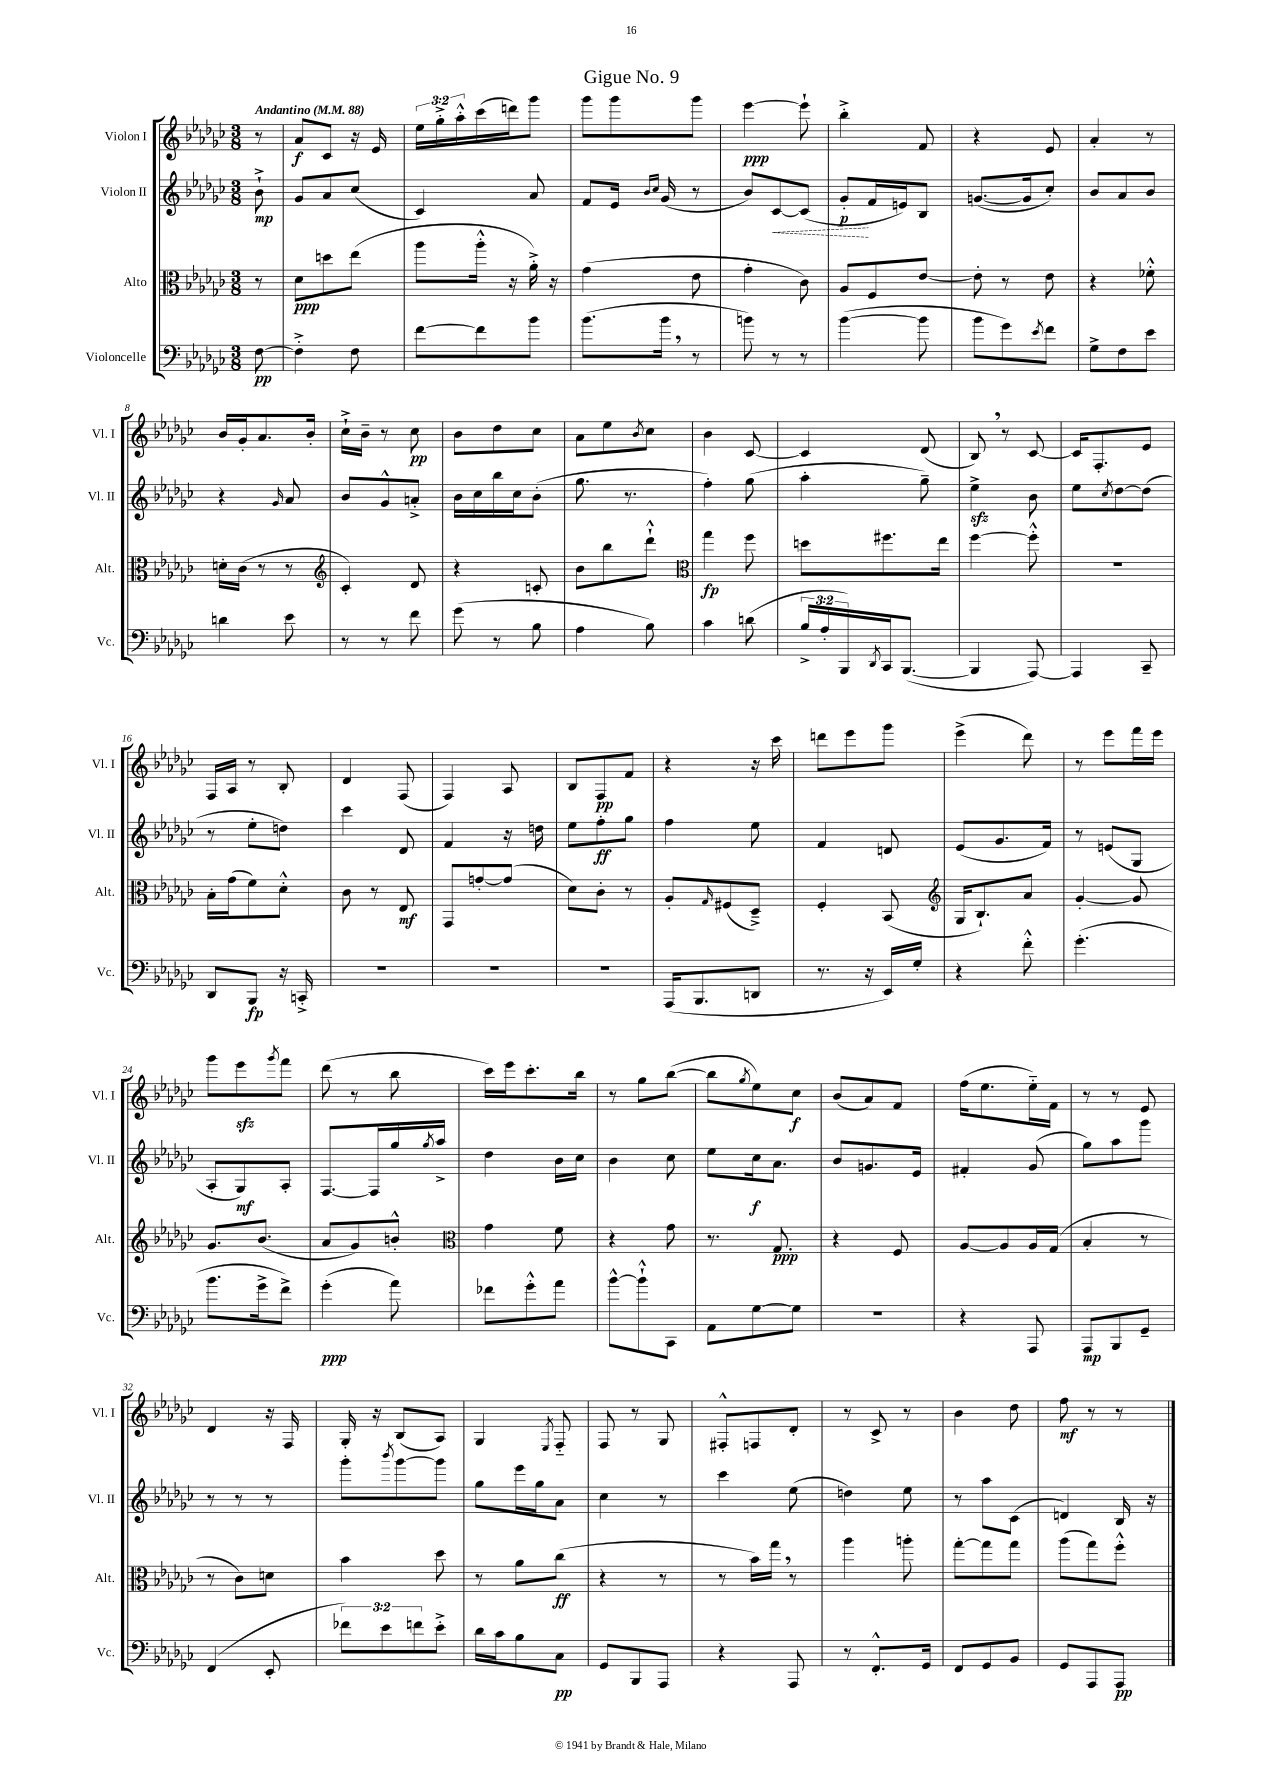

**kern	**dynam	**kern	**dynam	**kern	**dynam	**kern	**dynam
*part4	*part4	*part3	*part3	*part2	*part2	*part1	*part1
*staff4	*staff4	*staff3	*staff3	*staff2	*staff2	*staff1	*staff1
*I"Violoncelle	*	*I"Alto	*	*I"Violon II	*	*I"Violon I	*
*I'Vc.	*	*I'Alt.	*	*I'Vl. II	*	*I'Vl. I	*
*clefF4	*	*clefC3	*	*clefG2	*	*clefG2	*
*k[b-e-a-d-g-c-]	*	*k[b-e-a-d-g-c-]	*	*k[b-e-a-d-g-c-]	*	*k[b-e-a-d-g-c-]	*
*M3/8	*	*M3/8	*	*M3/8	*	*M3/8	*
*MM88	*	*MM88	*	*MM88	*	*MM88	*
=	=	=	=	=	=	=	=
!	!	!	!	!	!	!LO:TX:a:B:t=Andantino	!
[8F\	pp	8r	.	8b-`^\	mp	8r	.
=1	=1	=1	=1	=1	=1	=1	=1
4F'^\]	.	8d-\L	ppp	8g-/L	.	8a-/L	f
.	.	8ddn\	.	8a-/	.	8c-/J	.
8F\	.	(8ee-\J	.	(8cc-/J	.	16r	.
.	.	.	.	.	.	16e-/	.
=2	=2	=2	=2	=2	=2	=2	=2
[8f\L	.	8aa-\L	.	4c-/)	.	24ee-\LL	.
.	.	.	.	.	.	24gg-'^\	.
.	.	.	.	.	.	24aa-'^^\	.
8f\]	.	16aa-'^^\Jk	.	.	.	(16ccc-\	.
.	.	16r	.	.	.	16dddn\J)	.
8b-\J	.	16a-'^\)	.	8a-/	.	8ggg-\J	.
.	.	16r	.	.	.	.	.
=3	=3	=3	=3	=3	=3	=3	=3
(8.b-\L	.	(4g-\	.	8f/L	.	8ggg-\L	.
.	.	.	.	16e-/Jk	.	8ggg-\	.
.	.	.	.	16qqb-/LL	.	.	.
.	.	.	.	16qqcc-/JJ	.	.	.
16b-,\Jk	.	.	.	(16g-/	.	.	.
8r	.	8e-\	.	8r	.	8ggg-\J	.
=4	=4	=4	=4	=4	=4	=4	=4
8bn\)	.	4g-'\	.	8b-/L)	.	[4eee-\	ppp
!	!	!	!	!	!LO:HP:b	!	!
8r	.	.	.	[8c-/	<	.	.
8r	.	8c-\)	.	(8c-/J]	.	8eee-`\]	.
=5	=5	=5	=5	=5	=5	=5	=5
([4b-\	.	8A-/L	.	8g-'/L	p	4bb-'^\	.
.	.	8F/	.	16f/L	[	.	.
.	.	.	.	16en/J)	.	.	.
8b-\]	.	[8e-/J	.	8B-/J	.	8f/	.
=6	=6	=6	=6	=6	=6	=6	=6
8b-\L	.	8e-'\]	.	([8.gn/L	.	4r	.
8g-\)	.	8r	.	.	.	.	.
.	.	.	.	16g/k]	.	.	.
8qe-/	.	.	.	.	.	.	.
8f\J	.	8e-\	.	8cc-'/J)	.	8e-/	.
=7	=7	=7	=7	=7	=7	=7	=7
8G-^\L	.	4r	.	8b-/L	.	4a-'/	.
8F\	.	.	.	8a-/	.	.	.
8e-\J	.	8f-X'^^\	.	8b-/J	.	8r	.
!!LO:LB:g=z
=8	=8	=8	=8	=8	=8	=8	=8
4dn\	.	16dn'\LL	.	4r	.	16b-/LL	.
.	.	(16c-\JJ	.	.	.	16g-'/J	.
.	.	8r	.	.	.	8.a-/	.
.	.	.	.	16qqg-/	.	.	.
8e-\	.	8r	.	8a-/	.	.	.
.	.	.	.	.	.	16b-'/Jk	.
=9	=9	=9	=9	=9	=9	=9	=9
*	*	*clefG2	*	*	*	*	*
8r	.	4c-'/)	.	8b-/L	.	16cc-`^\LL	.
.	.	.	.	.	.	16b-~\JJ	.
8r	.	.	.	8g-^^/	.	8r	.
8f\	.	8d-/	.	8an'^/J	.	8cc-\	pp
=10	=10	=10	=10	=10	=10	=10	=10
(8g-\	.	4r	.	16b-\LL	.	8b-\L	.
.	.	.	.	16cc-\	.	.	.
8r	.	.	.	16bb-\	.	8dd-\	.
.	.	.	.	16cc-\J	.	.	.
8B-\	.	8cn'/	.	(8b-'\J	.	8cc-\J	.
=11	=11	=11	=11	=11	=11	=11	=11
4A-\	.	8b-\L	.	8.gg-\	.	8a-\L	.
.	.	8bb-\	.	.	.	8ee-\	.
.	.	.	.	8.r	.	.	.
.	.	.	.	.	.	8qb-/	.
8B-\)	.	8ddd-`^^\J	.	.	.	8cc-\J	.
=12	=12	=12	=12	=12	=12	=12	=12
*	*	*clefC3	*	*	*	*	*
4c-\	.	4gg-\	fp	4ff'\)	.	4b-\	.
(8dn\	.	8ff\	.	(8gg-\	.	[8c-/	.
=13	=13	=13	=13	=13	=13	=13	=13
24B-^/LL	.	8ddn\L	.	4aa-'\	.	4c-/]	.
24A-'/	.	.	.	.	.	.	.
24BBB-/)	.	.	.	.	.	.	.
8qDD-/	.	.	.	.	.	.	.
16CC-/J	.	8.ff#X\	.	.	.	.	.
([8.BBB-/J	.	.	.	.	.	.	.
.	.	.	.	8gg-~\)	.	(8d-/	.
.	.	16ee-\Jk	.	.	.	.	.
=14	=14	=14	=14	=14	=14	=14	=14
4BBB-/]	.	[4ff\	.	4ee-zz^\	.	8B-,/)	.
.	.	.	.	.	.	8r	.
[8AAA-/)	.	8ff'^^\]	.	8b-\	.	[8c-/	.
=15	=15	=15	=15	=15	=15	=15	=15
4AAA-/]	.	4.r	.	8ee-\L	.	16c-/KL]	.
.	.	.	.	.	.	8.F'/	.
.	.	.	.	8qcc-/	.	.	.
.	.	.	.	[8dd-\	.	.	.
8CC-~/	.	.	.	(8dd-\J]	.	8e-/J	.
!!LO:LB:g=z
=16	=16	=16	=16	=16	=16	=16	=16
8DD-/L	.	16B-'\LL	.	8r	.	16F/LL	.
.	.	(16g-\J	.	.	.	16A-/JJ	.
8BBB-/J	fp	8f\)	.	8ee-'\L	.	8r	.
16r	.	8d-'^^\J	.	8ddn\J)	.	8B-'/	.
16CCn'^/	.	.	.	.	.	.	.
=17	=17	=17	=17	=17	=17	=17	=17
4.r	.	8c-\	.	4ccc-\	.	4d-/	.
.	.	8r	.	.	.	.	.
.	.	8E-/	mf	8d-/	.	(8F/	.
=18	=18	=18	=18	=18	=18	=18	=18
4.r	.	8GG-/L	.	4f/	.	4F/)	.
.	.	[8gn'/	.	.	.	.	.
.	.	(8g/J]	.	16r	.	8A-/	.
.	.	.	.	16ddn\	.	.	.
=19	=19	=19	=19	=19	=19	=19	=19
4.r	.	8d-\L)	.	8ee-\L	.	8B-/L	.
.	.	8c-'\J	.	8ff'\	ff	8F/	pp
.	.	8r	.	8gg-\J	.	8f/J	.
=20	=20	=20	=20	=20	=20	=20	=20
(16AAA-/KL	.	8A-'/L	.	4ff\	.	4r	.
8.BBB-/	.	.	.	.	.	.	.
.	.	16qqG-/	.	.	.	.	.
.	.	(8F#X/	.	.	.	.	.
8DDn/J	.	8D-~^/J)	.	8ee-\	.	16r	.
.	.	.	.	.	.	16ccc-\	.
=21	=21	=21	=21	=21	=21	=21	=21
8.r	.	4F'/	.	4f/	.	8dddn\L	.
.	.	.	.	.	.	8eee-\	.
16r	.	.	.	.	.	.	.
16EE-/LL)	.	(8BB-/	.	8dn/	.	8ggg-\J	.
16G-'/JJ	.	.	.	.	.	.	.
=22	=22	=22	=22	=22	=22	=22	=22
*	*	*clefG2	*	*	*	*	*
4r	.	16G-/KL	.	(8e-/L	.	(4eee-^\	.
.	.	8.B-`/)	.	.	.	.	.
.	.	.	.	8.g-/	.	.	.
8f'^^\	.	8a-/J	.	.	.	8ddd-\)	.
.	.	.	.	16f/Jk)	.	.	.
=23	=23	=23	=23	=23	=23	=23	=23
(4.g-'\	.	[4g-'/	.	8r	.	8r	.
.	.	.	.	(8en/L	.	8eee-\L	.
.	.	8g-/]	.	8G-/J	.	16fff\L	.
.	.	.	.	.	.	16eee-\JJ	.
!!LO:LB:g=z
=24	=24	=24	=24	=24	=24	=24	=24
8.b-\L	.	8.g-/L	.	8A-'/L	.	8ggg-\L	.
.	.	.	.	8G-/)	mf	8eee-zz\	.
16g-^\k	.	(8.b-/J	.	.	.	.	.
.	.	.	.	.	.	8qggg-/	.
8f^\J)	.	.	.	8A-'/J	.	8fff\J	.
=25	=25	=25	=25	=25	=25	=25	=25
(4g-'\	ppp	8a-/L	.	[8.F/L	.	(8ddd-\	.
.	.	8g-/)	.	.	.	8r	.
.	.	.	.	16F/L]	.	.	.
8a-\)	.	8bn'^^/J	.	16gg-/	.	8bb-\	.
.	.	.	.	8qgg-/	.	.	.
.	.	.	.	16aa-^/JJ	.	.	.
=26	=26	=26	=26	=26	=26	=26	=26
*	*	*clefC3	*	*	*	*	*
8f-X\L	.	4g-\	.	4dd-\	.	16ccc-\LL)	.
.	.	.	.	.	.	16eee-\J	.
8g-'^^\	.	.	.	.	.	8.ccc-'\	.
8a-\J	.	8f\	.	16b-\LL	.	.	.
.	.	.	.	16cc-\JJ	.	16bb-\Jk	.
=27	=27	=27	=27	=27	=27	=27	=27
[8b-^^\L	.	4r	.	4b-\	.	8r	.
8b-`^^\]	.	.	.	.	.	8gg-\L	.
8CC-\J	.	8g-\	.	8cc-\	.	([8bb-\J	.
=28	=28	=28	=28	=28	=28	=28	=28
8AA-\L	.	8.r	.	8ee-\L	.	8bb-\L]	.
.	.	.	.	.	.	8qgg-/	.
[8G-\	.	.	.	16cc-\k	f	8ee-\)	.
.	.	8.G-/	ppp	8.a-\J	.	.	.
8G-\J]	.	.	.	.	.	8cc-\J	f
=29	=29	=29	=29	=29	=29	=29	=29
4.r	.	4r	.	8b-/L	.	(8b-/L	.
.	.	.	.	8.gn/	.	8a-/)	.
.	.	8F/	.	.	.	8f/J	.
.	.	.	.	16e-/Jk	.	.	.
=30	=30	=30	=30	=30	=30	=30	=30
4r	.	[8A-/L	.	4f#X'/	.	(16ff\KL	.
.	.	.	.	.	.	8.ee-\	.
.	.	8A-/]	.	.	.	.	.
8AAA-/	.	16A-/L	.	(8g-/	.	16ee-\L)	.
.	.	(16G-/JJ	.	.	.	16f\JJ	.
=31	=31	=31	=31	=31	=31	=31	=31
8AAA-/L	mp	4B-'/	.	8gg-\L)	.	8r	.
8BBB-/	.	.	.	8aa-\	.	8r	.
8GG-~/J	.	8r	.	8ggg-\J	.	8e-/	.
!!LO:LB:g=z
=32	=32	=32	=32	=32	=32	=32	=32
(4FF/	.	8r	.	8r	.	4d-/	.
.	.	8c-\L)	.	8r	.	.	.
8EE-'/	.	8dn\J	.	8r	.	16r	.
.	.	.	.	.	.	16F/	.
=33	=33	=33	=33	=33	=33	=33	=33
12f-X\L)	.	4b-\	.	8ggg-'\L	.	16G-'/	.
.	.	.	.	.	.	16r	.
12e-\	.	.	.	.	.	.	.
.	.	.	.	8qbbb-/	.	.	.
.	.	.	.	[8ggg-\	.	(8B-/L	.
12fn\	.	.	.	.	.	.	.
8e-'^\J	.	8dd-\	.	8ggg-\J]	.	8A-/J)	.
=34	=34	=34	=34	=34	=34	=34	=34
16d-\LL	.	8r	.	8gg-\L	.	4G-/	.
16c-\J	.	.	.	.	.	.	.
8B-\	.	8a-\L	.	16eee-\L	.	.	.
.	.	.	.	16gg-\J	.	.	.
.	.	.	.	.	.	8qE-/	.
8C-\J	pp	(8cc-\J	ff	8a-\J	.	8F/	.
=35	=35	=35	=35	=35	=35	=35	=35
8GG-/L	.	4r	.	4cc-\	.	8F/	.
8BBB-/	.	.	.	.	.	8r	.
8AAA-/J	.	8r	.	8r	.	8G-/	.
=36	=36	=36	=36	=36	=36	=36	=36
4r	.	8r	.	4ccc-\	.	8F#X'^^/L	.
.	.	16b-\LL)	.	.	.	8Fn/	.
.	.	16gg-,\JJ	.	.	.	.	.
8AAA-/	.	8r	.	(8ee-\	.	8d-'/J	.
=37	=37	=37	=37	=37	=37	=37	=37
8r	.	4aa-\	.	4ddn\)	.	8r	.
8.FF'^^/L	.	.	.	.	.	8c-^/	.
.	.	8aan'\	.	8ee-\	.	8r	.
16GG-/Jk	.	.	.	.	.	.	.
=38	=38	=38	=38	=38	=38	=38	=38
8FF/L	.	[8gg-'\L	.	8r	.	4b-\	.
8GG-/	.	8gg-\]	.	8aa-\L	.	.	.
8BB-/J	.	8gg-\J	.	(8c-\J	.	8dd-\	.
=39	=39	=39	=39	=39	=39	=39	=39
8GG-/L	.	(8aa-\L	.	4dn/)	.	8ff\	mf
8AAA-/	.	8gg-\)	.	.	.	8r	.
8AAA-/J	pp	8ff'^^\J	.	16B-/	.	8r	.
.	.	.	.	16r	.	.	.
==	==	==	==	==	==	==	==
*-	*-	*-	*-	*-	*-	*-	*-
